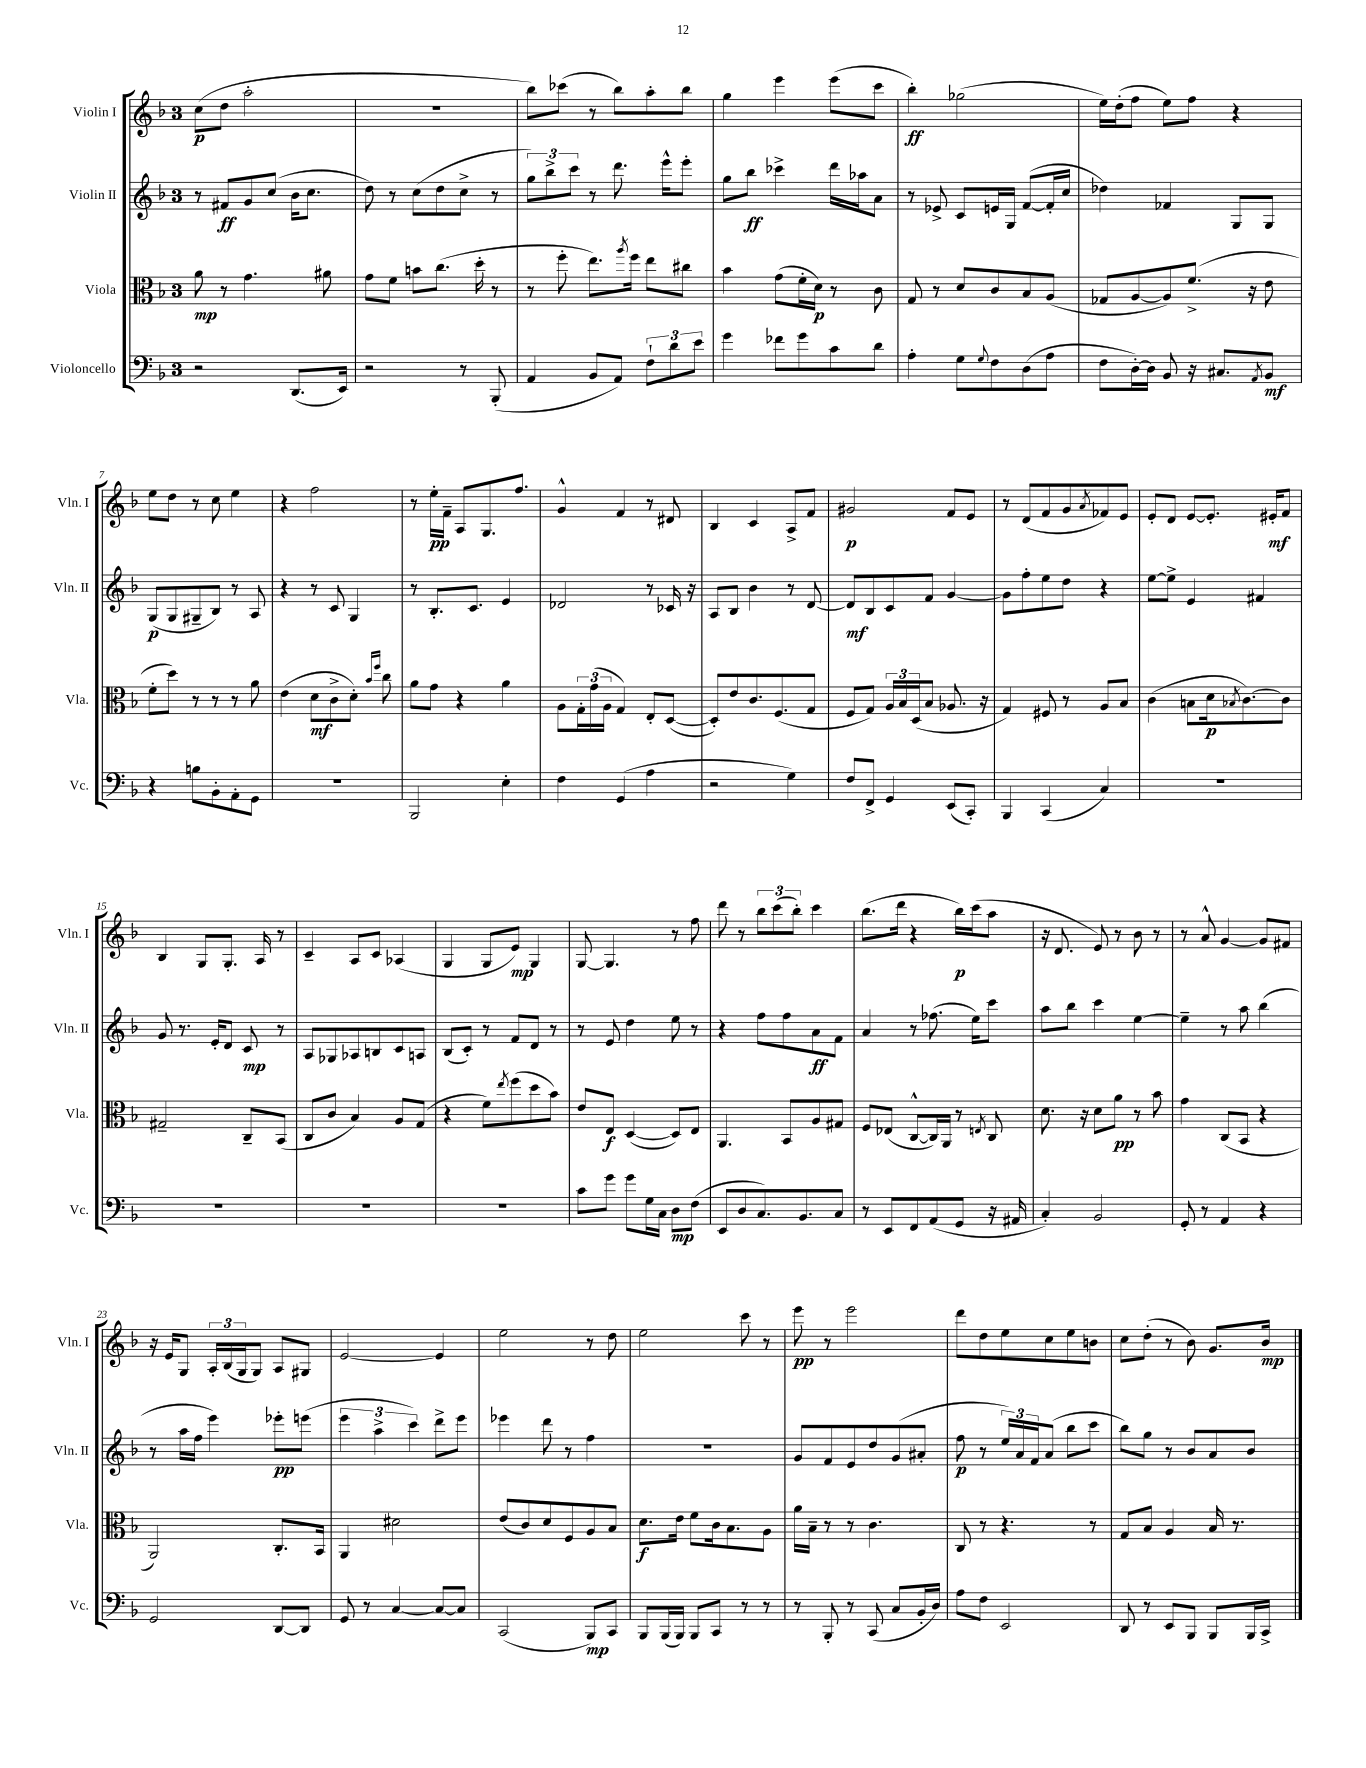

**kern	**kern	**kern	**kern
*staff4	*staff3	*staff2	*staff1
*clefF4	*clefC3	*clefG2	*clefG2
*k[b-]	*k[b-]	*k[b-]	*k[b-]
*M3/4	*M3/4	*M3/4	*M3/4
2r	8a\	8r	(8cc\L
.	8r	8f#/L	8dd\J
.	4.g\	8g/	2aa'\
.	.	(8cc/J	.
(8.DD/L	.	16b-\LK	.
.	.	8.cc\J	.
.	8a#\	.	.
16EE/Jk)	.	.	.
=	=	=	=
2r	8g\L	8dd\)	2.r
.	8f\J	8r	.
.	8b\L	(8cc\L	.
.	(8.cc\J	8dd\	.
8r	.	8cc^\J	.
.	16dd'\	.	.
(8BBB-'/	8r	8r	.
=	=	=	=
4AA/	8r	12gg\L)	8bb-\L)
.	.	12bb-^\	.
.	8ff'\	.	(8ccc-\J
.	.	12ccc\J	.
8BB-/L	8.ee\L)	8r	8r
8AA/J)	.	8.ddd\	8bb-\L)
.	8qaa/	.	.
.	16ff\Jk	.	.
12F`\L	8ee\L	.	8aa'\
.	.	16eee^^\LK	.
12d\	.	.	.
.	8cc#\J	8eee'\J	8bb-\J
12e\J	.	.	.
=	=	=	=
4g\	4b-\	8gg\L	4gg\
.	.	8bb-\J	.
8f-\L	(8g\L	4ccc-^\	4eee\
8g\	16f'\L	.	.
.	16d\JJ)	.	.
8c\	8r	16ddd\LL	(8eee\L
.	.	16aa-\J	.
8d\J	8c\	8a\J	8ccc\J
=	=	=	=
4A'\	8G/	8r	4bb-'\)
.	8r	8e-^/	.
8G\L	8d/L	8c/L	(2gg-\
8qqG/	.	.	.
8F\	8c/	16e/L	.
.	.	16G/JJ	.
(8D\	8B-/	([8f/L	.
8A\J	(8A/J	16f'/]L	.
.	.	16cc/JJ	.
=	=	=	=
8F\L	8G-/L	4dd-\)	16ee\LL)
.	.	.	(16dd'\J
[16D'\L)	[8A/	.	8ff\J
16D\]JJ	.	.	.
8BB-/	8A/])	4f-/	8ee\L)
16r	(8.f^/J	.	8ff\J
8.C#/L	.	.	.
.	.	8G/L	4r
.	16r	.	.
8qAA/	.	.	.
8BB-/J	8e\	8G/J	.
=	=	=	=
4r	8f'\L	(8G/L	8ee\L
.	8dd\J)	8G/	8dd\J
8B\L	8r	8G#~/	8r
8BB-'\	8r	8B-/J)	8cc\
8AA'\	8r	8r	4ee\
8GG\J	8a\	8A/	.
=	=	=	=
2.r	(4e\	4r	4r
.	8d\L	8r	2ff\
.	8c^\	8c/	.
.	8d'\J)	4G/	.
.	16qqb-/LL	.	.
.	16qqff/JJ	.	.
.	8cc\	.	.
=	=	=	=
2BBB-/	8a\L	8r	8r
.	8g\J	8.B-'/L	16ee'\LL
.	.	.	16f~\JJ
.	4r	.	8A/L
.	.	8.c/J	.
.	.	.	8.G/
4E'\	4a\	4e/	.
.	.	.	8.ff/J
=	=	=	=
4F\	8A\L	2d-/	4g^^/
.	24G'\L	.	.
.	(24g\	.	.
.	24A\JJ	.	.
(4GG/	4G/)	.	4f/
4A\	8E'/L	8r	8r
.	([8D/J	16c-/	8d#/
.	.	16r	.
=	=	=	=
2r	8D'/]L)	8A/L	4B-/
.	8e/	8B-/J	.
.	8.c/	4b-\	4c/
.	(8.F/	.	.
4G\)	.	8r	8A^/L
.	8G/J	[8d/	8f/J
=	=	=	=
8F/L	8F/L	8d/]L	2g#/
8FF^/J	8G/J)	8B-/	.
4GG/	24A/LL	8c/	.
.	24B-/	.	.
.	(24D/J	.	.
.	8B-/J	8f/J	.
(8EE/L	8.A-/	[4g/	8f/L
8CC'/J)	.	.	8e/J
.	16r	.	.
=	=	=	=
4BBB-/	4G/)	8g\]L	8r
.	.	8ff'\	(8d/L
(4CC/	8F#/	8ee\	8f/
.	8r	8dd\J	8g/
.	.	.	8qa/
4C/)	8A/L	4r	8f-/)
.	8B-/J	.	8e/J
=	=	=	=
2.r	(4c\	[8ee\L	8e'/L
.	.	8ee^\]J	8d/J
.	8B\L	4e/	[8e/L
.	16d\k	.	8.e'/]J
.	8qB-/	.	.
.	[8.c\)	.	.
.	.	4f#/	.
.	.	.	16e#'/LK
.	8c\]J	.	8f/J
=	=	=	=
2.r	2G#~/	8g/	4B-/
.	.	8.r	.
.	.	.	8G/L
.	.	16e'/LK	.
.	.	8d/J	8.G'/J
.	8C~/L	8c/	.
.	.	.	16A/
.	(8BB-/J	8r	8r
=	=	=	=
2.r	8C/L	8A/L	4c~/
.	8c/J	8G-/	.
.	4B-/)	8A-/	8A/L
.	.	8B/	8c/J
.	8A/L	8c/	(4A-/
.	(8G/J	8A/J	.
=	=	=	=
2.r	4r	(8B-/L	4G/
.	.	8c'/J)	.
.	8f\L)	8r	8G/L
.	8qee/	.	.
.	(8ff\	8f/L	8e/J)
.	8dd\	8d/J	4G/
.	8b-\J)	8r	.
=	=	=	=
8c\L	8e/L	8r	[8G/
8g\J	8E/J	8e/	4.G/]
8g\L	([4D/	4dd\	.
16G\L	.	.	.
16C\JJ	.	.	.
8D\L	8D/]L)	8ee\	8r
(8F\J	8E/J	8r	8ff\
=	=	=	=
8EE/L	4.AA/	4r	8ddd\
8D/	.	.	8r
8.C/)	.	8ff\L	12bb-\L
.	.	.	(12ccc\
.	8BB-/L	8ff\	.
.	.	.	12bb-'\J)
8.BB-/	.	.	.
.	8A/	8a\	4ccc\
8C/J	8G#/J	8f\J	.
=	=	=	=
8r	8F/L	4a/	(8.bb-\L
8EE/L	(8E-/J	.	.
.	.	.	16ddd\Jk
8FF/	[8C^^/L	8r	4r
(8AA/	16C/]L)	(8.ff-\	.
.	16AA/JJ	.	.
8GG/J	8r	.	16bb-\LL)
.	.	16ee\LK)	(16ccc\J
.	8qE/	.	.
16r	8C/	8ccc\J	8aa\J
16AA#/	.	.	.
=	=	=	=
4C'/)	8.d\	8aa\L	16r
.	.	.	8.d/
.	.	8bb-\J	.
.	16r	.	.
2BB-/	8d\L	4ccc\	8e/)
.	8a\J	.	8r
.	8r	[4ee\	8b-\
.	8b-\	.	8r
=	=	=	=
8GG'/	4g\	4ee~\]	8r
8r	.	.	8a^^/
4AA/	(8C/L	8r	[4g/
.	8BB-/J	8aa\	.
4r	4r	(4bb-\	8g/]L
.	.	.	8f#/J
=	=	=	=
2GG/	2AA/)	8r	16r
.	.	.	16e/LK
.	.	16aa\LL	8G/J
.	.	16ff\JJ	.
.	.	4eee\)	24A'/LL
.	.	.	(24B-/
.	.	.	24G/J
.	.	.	8G/J)
[8DD/L	8.C'/L	8eee-'\L	8A/L
8DD/]J	.	(8eee\J	8G#/J
.	16BB-/Jk	.	.
=	=	=	=
8GG/	4AA/	6eee\	[2e/
8r	.	.	.
.	.	6aa^\	.
[4C/	2d#\	.	.
.	.	6ccc\)	.
8C/_L	.	8ddd^\L	4e/]
8C/]J	.	8eee\J	.
=	=	=	=
(2CC/	(8e/L	4eee-\	2ee\
.	8c/)	.	.
.	8d/	8ddd\	.
.	8F/	8r	.
8BBB-/L)	8A/	4ff\	8r
8CC/J	8B-/J	.	8dd\
=	=	=	=
8BBB-/L	8.d\L	2.r	2ee\
(16BBB-/L	.	.	.
16BBB-/JJ)	16e\Jk	.	.
8BBB-/L	8f\L	.	.
8CC/J	16c\k	.	.
.	8.B-\	.	.
8r	.	.	8ccc\
8r	8A\J	.	8r
=	=	=	=
8r	16a\LL	8g/L	8eee\
.	16B-~\JJ	.	.
8BBB-'/	8r	8f/	8r
8r	8r	8e/	2eee\
(8CC/	4.c\	8dd/	.
8C/L	.	(8g/	.
16BB-'/L	.	8a#'/J	.
16D/JJ)	.	.	.
=	=	=	=
8A\L	8C/	8ff\	8ddd\L
8F\J	8r	8r	8dd\
2EE/	4.r	24ee/LL)	8ee\
.	.	24a/	.
.	.	24f/J	.
.	.	(8a/J	8cc\
.	.	8bb-\L	8ee\
.	8r	8ccc\J	8b\J
=	=	=	=
8DD/	8G/L	8bb-\L)	8cc\L
8r	8B-/J	8gg\J	(8dd'\J
8EE/L	4A/	8r	8r
8BBB-/J	.	8b-/L	8b-\)
8BBB-/L	16B-/	8a/	8.g/L
.	8.r	.	.
16BBB-/L	.	8b-/J	.
16CC^/JJ	.	.	16b-/Jk
==	==	==	==
*-	*-	*-	*-
